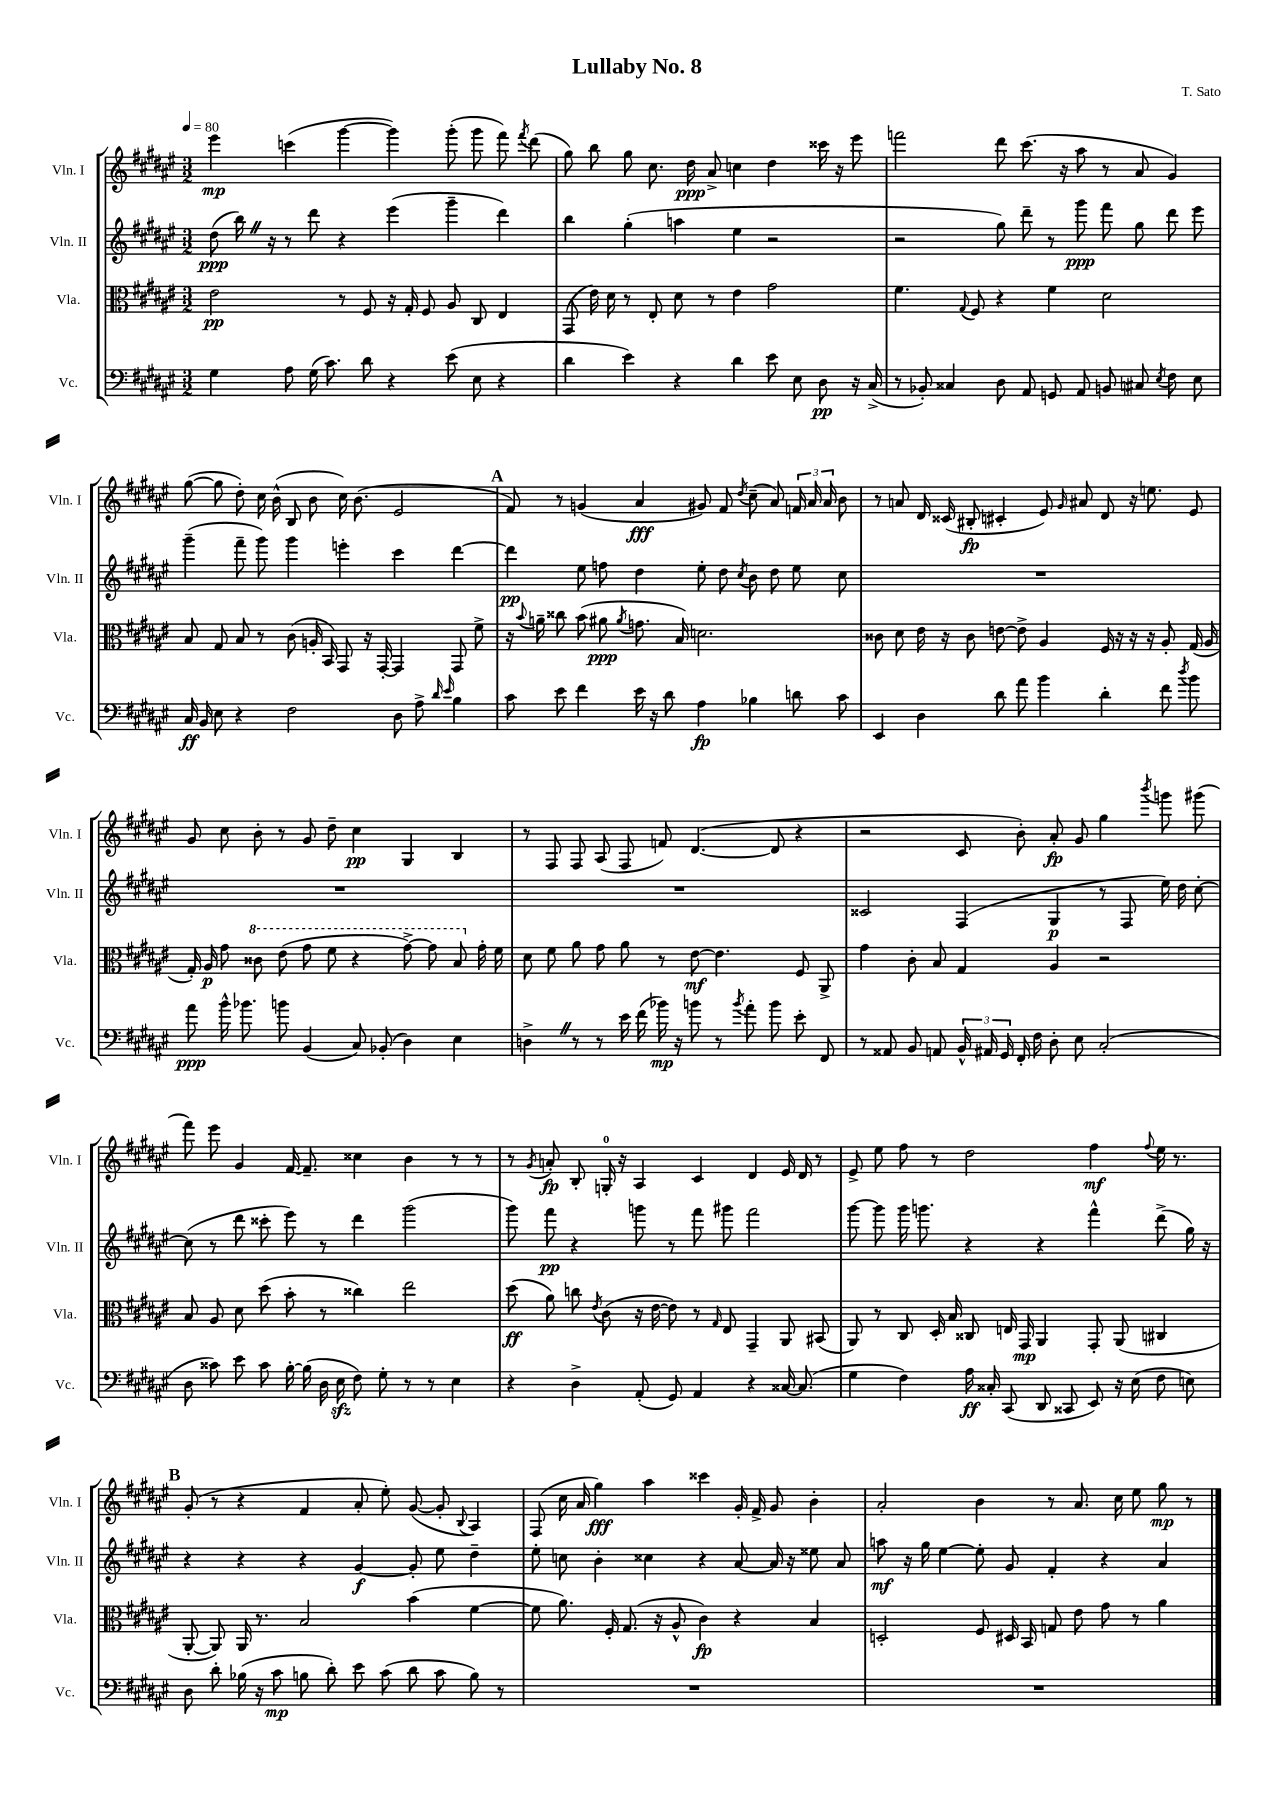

**kern	**dynam	**kern	**dynam	**kern	**dynam	**kern	**dynam
*part4	*part4	*part3	*part3	*part2	*part2	*part1	*part1
*staff4	*staff4	*staff3	*staff3	*staff2	*staff2	*staff1	*staff1
*I"Vc.	*	*I"Vla.	*	*I"Vln. II	*	*I"Vln. I	*
*I'Vc.	*	*I'Vla.	*	*I'Vln. II	*	*I'Vln. I	*
*clefF4	*	*clefC3	*	*clefG2	*	*clefG2	*
*k[f#c#g#d#a#e#]	*	*k[f#c#g#d#a#e#]	*	*k[f#c#g#d#a#e#]	*	*k[f#c#g#d#a#e#]	*
*M3/2	*	*M3/2	*	*M3/2	*	*M3/2	*
*MM80	*	*MM80	*	*MM80	*	*MM80	*
=1	=1	=1	=1	=1	=1	=1	=1
4G#\	.	2e#\	pp	(8dd#\	ppp	4eee#\	mp
.	.	.	.	16bbZ\)	.	.	.
.	.	.	.	16r	.	.	.
8A#\	.	.	.	8r	.	(4cccn\	.
(16G#\	.	.	.	8ddd#\	.	.	.
8.c#\)	.	.	.	.	.	.	.
.	.	8r	.	4r	.	[4ggg#\	.
8d#\	.	8F#/	.	.	.	.	.
4r	.	16r	.	(4eee#\	.	4ggg#\])	.
.	.	16G#'/	.	.	.	.	.
.	.	8F#/	.	.	.	.	.
(8e#\	.	8A#/	.	4ggg#~\	.	(8ggg#'\	.
8E#\	.	8C#/	.	.	.	8ggg#\	.
4r	.	4E#/	.	4ddd#\)	.	8fff#\)	.
.	.	.	.	.	.	8qfff#/	.
.	.	.	.	.	.	(8ddd#\	.
=2	=2	=2	=2	=2	=2	=2	=2
4d#\	.	(8GG#/	.	4bb\	.	8gg#\)	.
.	.	16e#\)	.	.	.	8bb\	.
.	.	16d#\	.	.	.	.	.
4e#\)	.	8r	.	(4gg#'\	.	8gg#\	.
.	.	8E#'/	.	.	.	8.cc#\	.
4r	.	8d#\	.	4aan\	.	.	.
.	.	.	.	.	.	16dd#\	ppp
.	.	8r	.	.	.	8a#^/	.
4d#\	.	4e#\	.	4ee#\	.	4ccn\	.
8e#\	.	2g#\	.	2r	.	4dd#\	.
8E#\	.	.	.	.	.	.	.
8D#\	pp	.	.	.	.	16ccc##X\	.
.	.	.	.	.	.	16r	.
16r	.	.	.	.	.	8eee#\	.
(16C#^/	.	.	.	.	.	.	.
=3	=3	=3	=3	=3	=3	=3	=3
8r	.	4.f#\	.	2r	.	2fffn\	.
8BB-X'/)	.	.	.	.	.	.	.
4C##X/	.	.	.	.	.	.	.
.	.	8qqG#/	.	.	.	.	.
.	.	8F#/	.	.	.	.	.
8D#\	.	4r	.	8gg#\)	.	8ddd#\	.
8AA#/	.	.	.	8ddd#~\	.	(8.ccc#\	.
8GGn/	.	4f#\	.	8r	.	.	.
.	.	.	.	.	.	16r	.
8AA#/	.	.	.	8ggg#\	ppp	8aa#\	.
8BBn/	.	2d#\	.	8fff#\	.	8r	.
8C#X/	.	.	.	8gg#\	.	8a#/	.
8qE#/	.	.	.	.	.	.	.
8F#\	.	.	.	8ddd#\	.	4g#/)	.
8E#\	.	.	.	8eee#\	.	.	.
!!LO:LB:g=z
=4	=4	=4	=4	=4	=4	=4	=4
16C#/	ff	8B/	.	(4ggg#~\	.	([8gg#\	.
16BB/	.	.	.	.	.	.	.
8E#\	.	8G#/	.	.	.	8gg#\]	.
4r	.	8B/	.	8fff#~\	.	8dd#'\)	.
.	.	8r	.	8ggg#\)	.	16cc#\	.
.	.	.	.	.	.	(16b^^\	.
2F#\	.	(8c#\	.	4ggg#\	.	8B/	.
.	.	16An'/	.	.	.	8b\	.
.	.	16BB/)	.	.	.	.	.
.	.	8GG#/	.	4eeen'\	.	16cc#\)	.
.	.	.	.	.	.	(8.b\	.
.	.	16r	.	.	.	.	.
.	.	[16GG#'/	.	.	.	.	.
8D#\	.	4GG#/]	.	4ccc#\	.	2e#/	.
8A#^\	.	.	.	.	.	.	.
16qqd#/	.	.	.	.	.	.	.
16qqe#/	.	.	.	.	.	.	.
4B\	.	8GG#/	.	[4ddd#\	.	.	.
.	.	8f#^\	.	.	.	.	.
!!LO:REH:place=s1:t=A
=5	=5	=5	=5	=5	=5	=5	=5
8c#\	.	16r	.	4ddd#\]	pp	8f#/)	.
.	.	8qqb/	.	.	.	.	.
.	.	16an~\	.	.	.	.	.
8e#\	.	8cc##X\	.	.	.	8r	.
4f#\	.	(8b\	.	8ee#\	.	(4gn/	.
.	.	8a#X\	ppp	8ffn\	.	.	.
.	.	8qa#/	.	.	.	.	.
16e#\	.	8.gn\	.	4dd#\	.	4a#/	fff
16r	.	.	.	.	.	.	.
8d#\	.	.	.	.	.	.	.
.	.	16B/)	.	.	.	.	.
4A#\	fp	2.dn\	.	8ee#'\	.	8g#X/)	.
.	.	.	.	8dd#\	.	8f#/	.
.	.	.	.	8qcc#/	.	8qdd#/	.
4B-X\	.	.	.	8b\	.	(8cc#~\	.
.	.	.	.	8dd#\	.	8a#/)	.
8dn\	.	.	.	8ee#\	.	24fn/	.
.	.	.	.	.	.	24a#/	.
.	.	.	.	.	.	24a#/	.
8c#\	.	.	.	8cc#\	.	8b\	.
=6	=6	=6	=6	=6	=6	=6	=6
4EE#/	.	8c##X\	.	1.r	.	8r	.
.	.	8d#\	.	.	.	8an/	.
4D#\	.	16e#\	.	.	.	16d#/	.
.	.	16r	.	.	.	(16c##X/	.
.	.	8c##\	.	.	.	8B#X'/	fp
8d#\	.	[8en\	.	.	.	4c#X'/	.
8a#\	.	8e^\]	.	.	.	.	.
4b\	.	4A#/	.	.	.	8e#/)	.
.	.	.	.	.	.	16qqg#/	.
.	.	.	.	.	.	8a#X/	.
4d#'\	.	16F#/	.	.	.	8d#/	.
.	.	16r	.	.	.	.	.
.	.	16r	.	.	.	16r	.
.	.	16r	.	.	.	8.een\	.
8f#\	.	8A#'/	.	.	.	.	.
8qdd#/	.	.	.	.	.	.	.
8b\	.	(16G#/	.	.	.	8e#/	.
.	.	16A#/	.	.	.	.	.
!!LO:LB:g=z
=7	=7	=7	=7	=7	=7	=7	=7
8a#\	ppp	16G#'/)	.	1.r	.	8g#/	.
.	.	16A#/	p	.	.	.	.
16b^^\	.	8g#\	.	.	.	8cc#\	.
8.b-X\	.	.	.	.	.	.	.
*	*	*8va	*	*	*	*	*
.	.	8cc##X\	.	.	.	8b'\	.
8bn\	.	(8ee#\	.	.	.	8r	.
(4BB/	.	8gg#\	.	.	.	8g#/	.
.	.	8ff#\	.	.	.	8dd#~\	.
8C#/)	.	4r	.	.	.	4cc#\	pp
(8BB-X'/	.	.	.	.	.	.	.
4D#\)	.	[8gg#^\)	.	.	.	4G#/	.
.	.	8gg#\]	.	.	.	.	.
4E#\	.	8b/	.	.	.	4B/	.
*	*	*X8va	*	*	*	*	*
.	.	16g#'\	.	.	.	.	.
.	.	16f#\	.	.	.	.	.
=8	=8	=8	=8	=8	=8	=8	=8
4Dn^Z\	.	8d#\	.	1.r	.	8r	.
.	.	8f#\	.	.	.	8F#/	.
8r	.	8a#\	.	.	.	8F#/	.
8r	.	8g#\	.	.	.	(8A#/	.
16e#\	.	8a#\	.	.	.	8F#/	.
(16f#\	.	.	.	.	.	.	.
16b-X\)	mp	8r	.	.	.	8fn/)	.
16r	.	.	.	.	.	.	.
8bn\	.	[8e#\	mf	.	.	([4.d#/	.
8r	.	4.e#\]	.	.	.	.	.
8qb/	.	.	.	.	.	.	.
8a#'\	.	.	.	.	.	.	.
8b\	.	.	.	.	.	8d#/]	.
8e#'\	.	8F#/	.	.	.	4r	.
8FF#/	.	8AA#^/	.	.	.	.	.
=9	=9	=9	=9	=9	=9	=9	=9
8r	.	4g#\	.	2c##X/	.	2r	.
8AA##X/	.	.	.	.	.	.	.
8BB/	.	8c#'\	.	.	.	.	.
8AAn/	.	8B/	.	.	.	.	.
24BB^^/	.	4G#/	.	(4F#/	.	8c#/	.
24AA#X/	.	.	.	.	.	.	.
24GG#/	.	.	.	.	.	.	.
16FF#'/	.	.	.	.	.	8b'\)	.
16F#\	.	.	.	.	.	.	.
8D#'\	.	4A#/	.	4G#/	p	8a#'/	fp
8E#\	.	.	.	.	.	8g#/	.
(2C#'/	.	2r	.	8r	.	4gg#\	.
.	.	.	.	8F#/	.	.	.
.	.	.	.	.	.	8qbbb/	.
.	.	.	.	16ee#\)	.	8gggn\	.
.	.	.	.	16dd#\	.	.	.
.	.	.	.	[8cc#'\	.	(8ggg#X\	.
!!LO:LB:g=z
=10	=10	=10	=10	=10	=10	=10	=10
8D#\	.	8B/	.	(8cc#\]	.	8fff#\)	.
8c##X\)	.	8A#/	.	8r	.	8eee#\	.
8e#\	.	8d#\	.	8ddd#\	.	4g#/	.
8c##\	.	(8dd#\	.	8ccc##X'\	.	.	.
[16B'\	.	8b'\	.	8eee#\)	.	[16f#/	.
(16B\]	.	.	.	.	.	8.f#~/]	.
16D#\	.	8r	.	8r	.	.	.
16E#zz\	.	.	.	.	.	.	.
8F#\)	.	4cc##X\)	.	4ddd#\	.	4cc##X\	.
8G#'\	.	.	.	.	.	.	.
8r	.	2ee#\	.	(2ggg#\	.	4b\	.
8r	.	.	.	.	.	.	.
4E#\	.	.	.	.	.	8r	.
.	.	.	.	.	.	8r	.
=11	=11	=11	=11	=11	=11	=11	=11
4r	.	(8dd#\	ff	8ggg#\)	.	8r	.
.	.	.	.	.	.	8qg#/	.
.	.	8a#\)	.	8fff#\	pp	8an'/	fp
4D#^\	.	8ccn\	.	4r	.	8B'/	.
.	.	8qe#/	.	.	.	.	.
.	.	(8c#\	.	.	.	16Gn'/	.
.	.	.	.	.	.	16r	.
(8AA#'/	.	16r	.	8gggn\	.	4A#/	.
.	.	[16e#\	.	.	.	.	.
8GG#/)	.	8e#\])	.	8r	.	.	.
4AA#/	.	8r	.	8fff#\	.	4c#/	.
.	.	16qqG#/	.	.	.	.	.
.	.	8E#/	.	8ggg#X\	.	.	.
4r	.	4GG#~/	.	2fff#\	.	4d#/	.
[16C##X/	.	8AA#/	.	.	.	16e#/	.
(8.C##/]	.	.	.	.	.	16d#/	.
.	.	(8BB#X/	.	.	.	8r	.
=12	=12	=12	=12	=12	=12	=12	=12
4G#\	.	8AA#/)	.	[8ggg#\	.	8e#^/	.
.	.	8r	.	8ggg#\]	.	8ee#\	.
4F#\)	.	8C#/	.	16ggg#\	.	8ff#\	.
.	.	.	.	8.gggn\	.	.	.
.	.	16D#'/	.	.	.	8r	.
.	.	16B/	.	.	.	.	.
16A#\	ff	8C##X/	.	4r	.	2dd#\	.
16C##X'/	.	.	.	.	.	.	.
(8CC#/	.	16En/	.	.	.	.	.
.	.	16GG#/	mp	.	.	.	.
8DD#/	.	4AA#/	.	4r	.	.	.
8CC##X/	.	.	.	.	.	.	.
8EE#/)	.	8GG#'/	.	4fff#^^\	.	4ff#\	mf
16r	.	(8AA#/	.	.	.	.	.
(16E#\	.	.	.	.	.	.	.
.	.	.	.	.	.	8qqff#/	.
8F#\	.	4C#X/	.	(8ddd#^\	.	16ee#\	.
.	.	.	.	.	.	8.r	.
8En\)	.	.	.	16gg#\)	.	.	.
.	.	.	.	16r	.	.	.
!!LO:LB:g=z
!!LO:REH:place=s1:t=B
=13	=13	=13	=13	=13	=13	=13	=13
8D#\	.	[8AA#'/	.	4r	.	(8g#'/	.
8d#'\	.	8AA#/])	.	.	.	8r	.
(16B-X\	.	16AA#/	.	4r	.	4r	.
16r	.	8.r	.	.	.	.	.
8c#\	mp	.	.	.	.	.	.
8Bn\	.	2B/	.	4r	.	4f#/	.
8d#'\)	.	.	.	.	.	.	.
8e#\	.	.	.	[4g#/	f	8a#'/	.
(8c#\	.	.	.	.	.	8ee#'\)	.
8d#\	.	(4b\	.	8g#'/]	.	([8g#/	.
8c#\	.	.	.	8ee#\	.	8g#'/]	.
.	.	.	.	.	.	8qqB/	.
8B\)	.	[4f#\	.	4dd#~\	.	4A#/)	.
8r	.	.	.	.	.	.	.
=14	=14	=14	=14	=14	=14	=14	=14
1.r	.	8f#\]	.	8ee#'\	.	(8F#/	.
.	.	8.a#\)	.	8ccn\	.	16cc#\	.
.	.	.	.	.	.	16a#/	.
.	.	.	.	4b'\	.	4gg#\)	fff
.	.	16F#'/	.	.	.	.	.
.	.	(8.G#/	.	.	.	.	.
.	.	.	.	4cc##X\	.	4aa#\	.
.	.	16r	.	.	.	.	.
.	.	8A#^^/	.	.	.	.	.
.	.	4c#\)	fp	4r	.	4ccc##X\	.
.	.	4r	.	[8a#/	.	16g#'/	.
.	.	.	.	.	.	16f#^/	.
.	.	.	.	16a#/]	.	8g#/	.
.	.	.	.	16r	.	.	.
.	.	4B/	.	8ee##X\	.	4b'\	.
.	.	.	.	8a#/	.	.	.
=15	=15	=15	=15	=15	=15	=15	=15
1.r	.	2Dn'/	.	8aan\	mf	2a#'/	.
.	.	.	.	16r	.	.	.
.	.	.	.	16gg#\	.	.	.
.	.	.	.	[4ee#\	.	.	.
.	.	8F#/	.	8ee#'\]	.	4b\	.
.	.	16D#X/	.	8g#/	.	.	.
.	.	16BB/	.	.	.	.	.
.	.	8Gn/	.	4f#'/	.	8r	.
.	.	8e#\	.	.	.	8.a#/	.
.	.	8g#\	.	4r	.	.	.
.	.	.	.	.	.	16cc#\	.
.	.	8r	.	.	.	8ee#\	.
.	.	4a#\	.	4a#/	.	8gg#\	mp
.	.	.	.	.	.	8r	.
==	==	==	==	==	==	==	==
*-	*-	*-	*-	*-	*-	*-	*-
